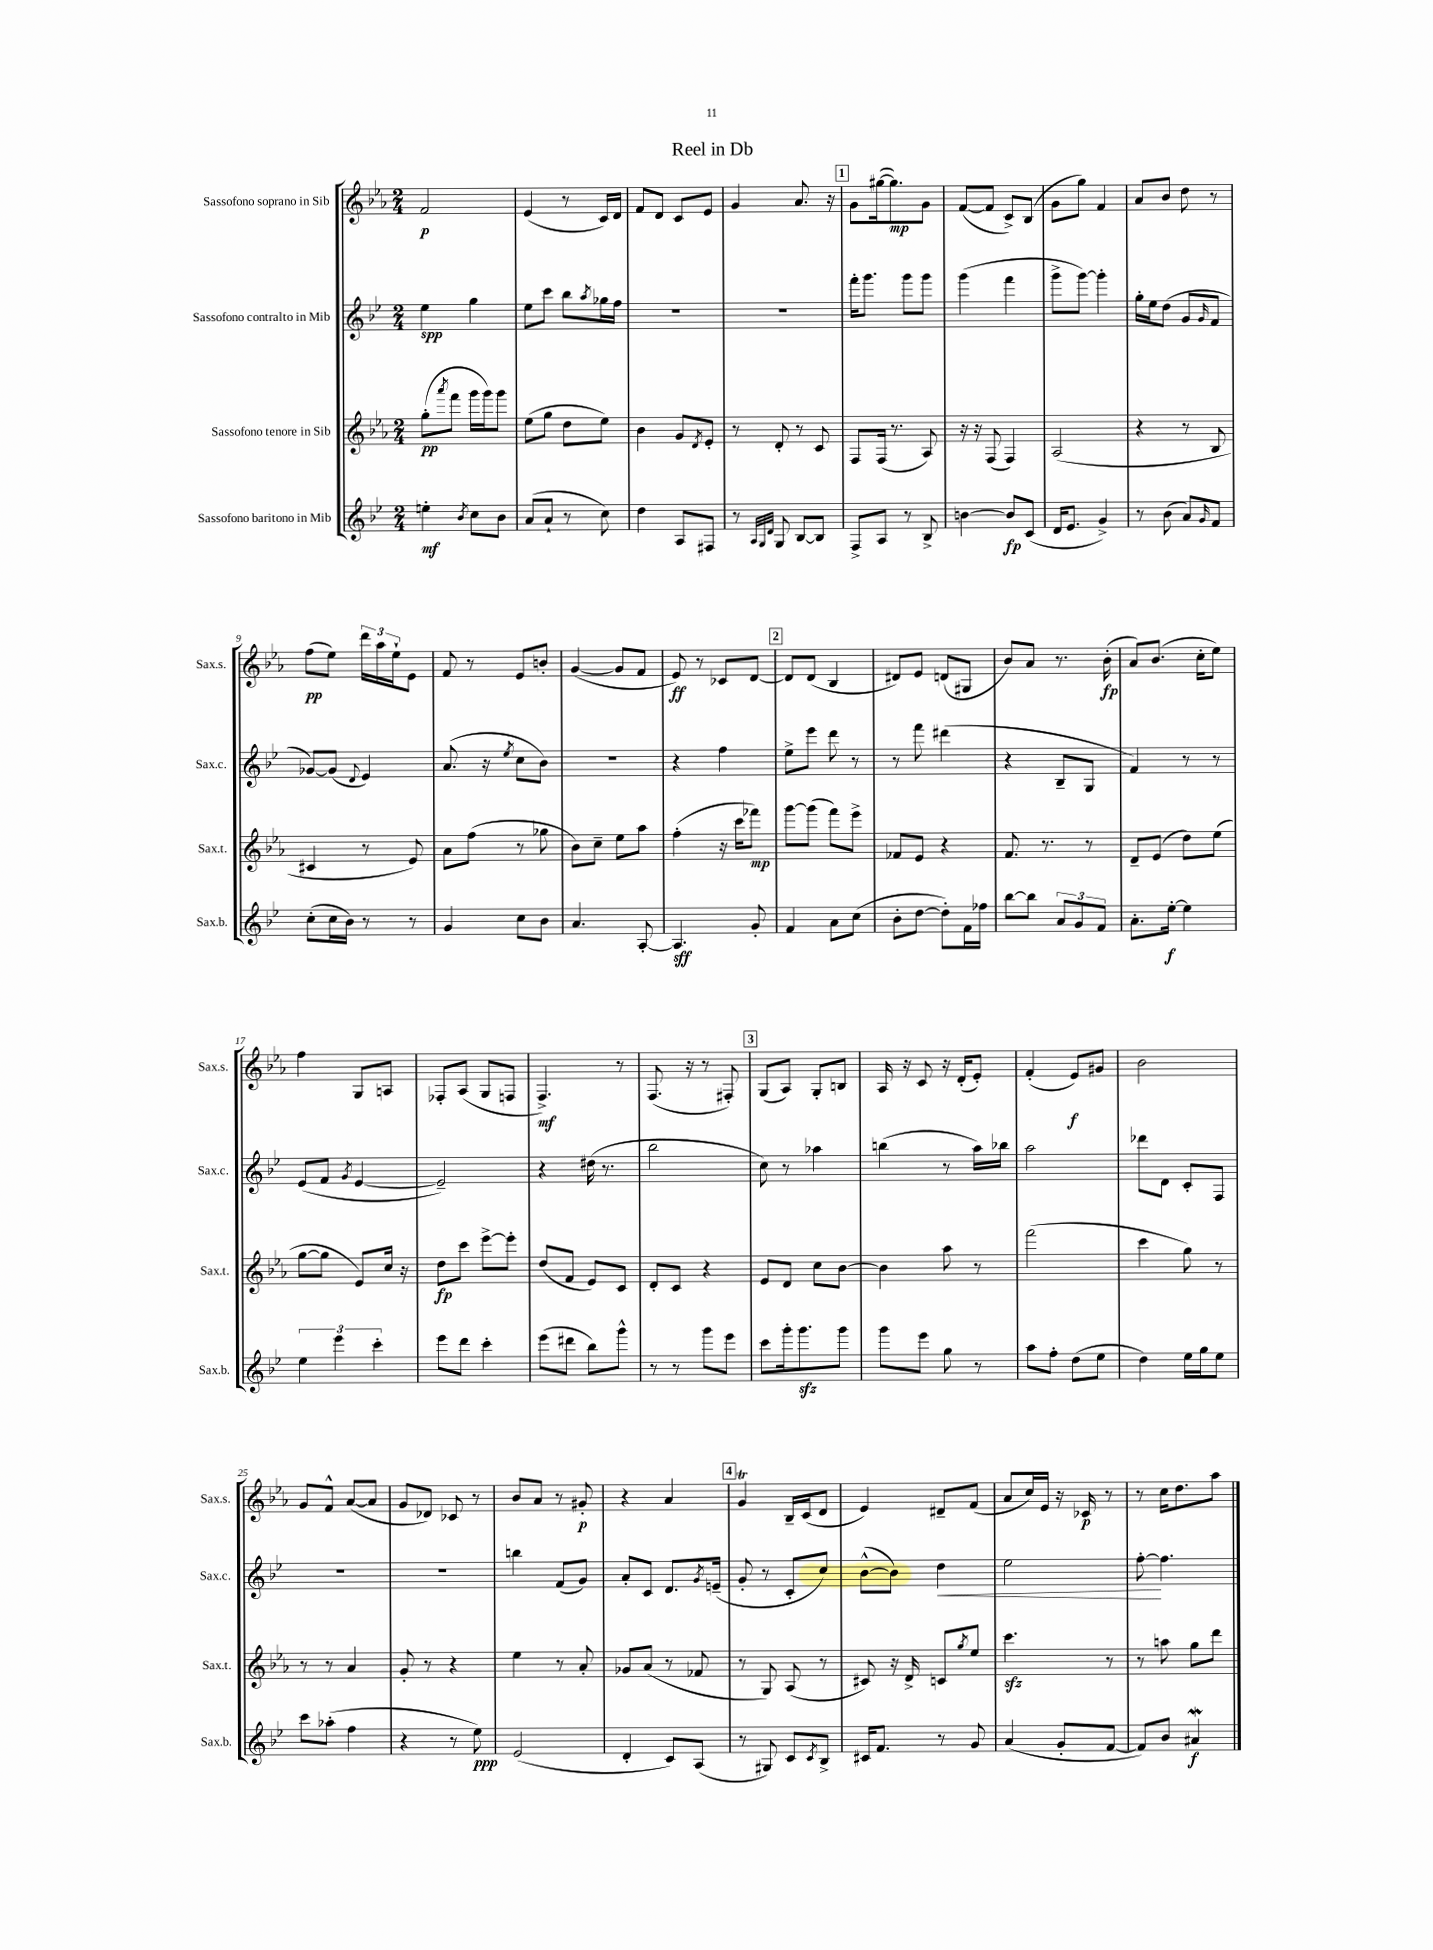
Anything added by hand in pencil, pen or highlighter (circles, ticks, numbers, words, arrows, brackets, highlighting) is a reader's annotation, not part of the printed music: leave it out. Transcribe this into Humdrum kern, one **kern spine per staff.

**kern	**dynam	**kern	**dynam	**kern	**dynam	**kern	**dynam
*part4	*part4	*part3	*part3	*part2	*part2	*part1	*part1
*staff4	*staff4	*staff3	*staff3	*staff2	*staff2	*staff1	*staff1
*I"Sassofono baritono in Mib	*	*I"Sassofono tenore in Sib	*	*I"Sassofono contralto in Mib	*	*I"Sassofono soprano in Sib	*
*I'Sax.b.	*	*I'Sax.t.	*	*I'Sax.c.	*	*I'Sax.s.	*
*clefG2	*	*clefG2	*	*clefG2	*	*clefG2	*
*k[b-e-]	*	*k[b-e-a-]	*	*k[b-e-]	*	*k[b-e-a-]	*
*M2/4	*	*M2/4	*	*M2/4	*	*M2/4	*
=1	=1	=1	=1	=1	=1	=1	=1
4een'\	mf	(8gg'\L	pp	4ee-\	spp	2f/	p
.	.	8qaaa-/	.	.	.	.	.
.	.	8fff\J	.	.	.	.	.
8qb-/	.	.	.	.	.	.	.
8cc\L	.	16ggg\LL	.	4gg\	.	.	.
.	.	16ggg\J)	.	.	.	.	.
8b-\J	.	8ggg\J	.	.	.	.	.
=2	=2	=2	=2	=2	=2	=2	=2
(8a/L	.	(8ee-\L	.	8ee-\L	.	(4e-/	.
8a`/J	.	8gg\J	.	8ccc\J	.	.	.
8r	.	8dd\L	.	8bb-\L	.	8r	.
.	.	.	.	8qaa/	.	.	.
8cc\)	.	8ee-\J)	.	16gg-X\L	.	16c/LL)	.
.	.	.	.	16ff\JJ	.	16d/JJ	.
=3	=3	=3	=3	=3	=3	=3	=3
4dd\	.	4b-\	.	2r	.	8f/L	.
.	.	.	.	.	.	8d/J	.
8A/L	.	8g/L	.	.	.	8c/L	.
.	.	8qd/	.	.	.	.	.
8F#X/J	.	8e-'/J	.	.	.	8e-/J	.
=4	=4	=4	=4	=4	=4	=4	=4
8r	.	8r	.	2r	.	4g/	.
32qqA/LLL	.	.	.	.	.	.	.
32qqG/	.	.	.	.	.	.	.
32qqd/JJJ	.	.	.	.	.	.	.
8G/	.	8d'/	.	.	.	.	.
[8B-/L	.	8r	.	.	.	8.a-/	.
8B-/J]	.	8c/	.	.	.	.	.
.	.	.	.	.	.	16r	.
!!LO:REH:place=s1:t=1
=5	=5	=5	=5	=5	=5	=5	=5
8F^/L	.	8F/L	.	16fff'\KL	.	8g\L	.
.	.	.	.	8.ggg\J	.	.	.
8A/J	.	(16F/Jk	.	.	.	([16gg#X\k	.
.	.	8.r	.	.	.	8.gg#\])	mp
8r	.	.	.	8ggg\L	.	.	.
8B-^/	.	8A-/)	.	8ggg\J	.	8g\J	.
=6	=6	=6	=6	=6	=6	=6	=6
[4bn\	.	16r	.	(4ggg\	.	([8f/L	.
.	.	16r	.	.	.	.	.
.	.	(8F/	.	.	.	8f/J]	.
8b/L]	fp	4F/)	.	4fff\	.	8c^/L)	.
(8c/J	.	.	.	.	.	(8B-/J	.
=7	=7	=7	=7	=7	=7	=7	=7
16d/KL	.	(2A-/	.	8ggg^\L	.	8g\L	.
8.e-/J	.	.	.	.	.	.	.
.	.	.	.	[8ggg\J)	.	8gg\J)	.
4g^/)	.	.	.	4ggg'\]	.	4f/	.
=8	=8	=8	=8	=8	=8	=8	=8
8r	.	4r	.	16gg'\LL	.	8a-/L	.
.	.	.	.	16ee-\J	.	.	.
(8b-\	.	.	.	(8dd\J	.	8b-/J	.
8a/L)	.	8r	.	8g/L	.	8dd\	.
16qqg/	.	.	.	16qqg/	.	.	.
8f/J	.	8B-/	.	8f/J	.	8r	.
!!LO:LB:g=z
=9	=9	=9	=9	=9	=9	=9	=9
(8cc'\L	.	4c#X/	.	[8g-X/L)	.	(8ff\L	pp
16cc\L	.	.	.	(8g-/J]	.	8ee-\J)	.
16b-\JJ)	.	.	.	.	.	.	.
.	.	.	.	8qqd/	.	.	.
8r	.	8r	.	4e-/)	.	24ddd\LL	.
.	.	.	.	.	.	24aa-\	.
.	.	.	.	.	.	24ee-`\J	.
8r	.	8e-/)	.	.	.	8e-\J	.
=10	=10	=10	=10	=10	=10	=10	=10
4g/	.	8a-\L	.	(8.a/	.	8f/	.
.	.	(8ff\J	.	.	.	8r	.
.	.	.	.	16r	.	.	.
.	.	.	.	8qee-/	.	.	.
8cc\L	.	8r	.	8cc\L	.	8e-/L	.
8b-\J	.	8gg-X\	.	8b-\J)	.	8bn'/J	.
=11	=11	=11	=11	=11	=11	=11	=11
4.a/	.	8b-\L)	.	2r	.	([4g/	.
.	.	8cc~\J	.	.	.	.	.
.	.	8ee-\L	.	.	.	8g/L]	.
[8A'/	.	8aa-\J	.	.	.	8f/J	.
=12	=12	=12	=12	=12	=12	=12	=12
4.A/]	sff	(4ff'\	.	4r	.	8e-/)	ff
.	.	.	.	.	.	8r	.
.	.	16r	.	4ff\	.	8c-X/L	.
.	.	16ccc\KL	.	.	.	.	.
8g'/	.	8fff-X\J)	mp	.	.	[8d/J	.
!!LO:REH:place=s1:t=2
=13	=13	=13	=13	=13	=13	=13	=13
4f/	.	[8ggg\L	.	8ee-^\L	.	8d/L]	.
.	.	(8ggg\J]	.	8eee-\J	.	(8d/J	.
8a\L	.	8fff\L)	.	8ddd\	.	4B-/	.
(8cc\J	.	8eee-^\J	.	8r	.	.	.
=14	=14	=14	=14	=14	=14	=14	=14
8b-'\L	.	8f-X/L	.	8r	.	8d#X/L)	.
[8dd\J	.	8e-/J	.	8fff\	.	8e-/J	.
8dd'\L])	.	4r	.	(4ddd#X\	.	(8dn/L	.
16f\L	.	.	.	.	.	8G#X/J	.
16ff-X\JJ	.	.	.	.	.	.	.
=15	=15	=15	=15	=15	=15	=15	=15
[8bb-\L	.	8.f/	.	4r	.	8b-/L)	.
8bb-\J]	.	.	.	.	.	8a-/J	.
.	.	8.r	.	.	.	.	.
12a/L	.	.	.	8B-~/L	.	8.r	.
12g/	.	.	.	.	.	.	.
.	.	8r	.	8G/J	.	.	.
12f/J	.	.	.	.	.	.	.
.	.	.	.	.	.	(16b-'\	fp
=16	=16	=16	=16	=16	=16	=16	=16
8.a'\L	.	8d~/L	.	4f/)	.	8a-/L)	.
.	.	(8e-/J	.	.	.	(8.b-/J	.
[16ee-'\Jk	f	.	.	.	.	.	.
4ee-\]	.	8dd\L)	.	8r	.	.	.
.	.	.	.	.	.	16cc'\KL	.
.	.	(8ee-\J	.	8r	.	8ee-\J)	.
!!LO:LB:g=z
=17	=17	=17	=17	=17	=17	=17	=17
6ee-\	.	[8gg\L	.	(8e-/L	.	4ff\	.
.	.	8gg\J]	.	8f/J	.	.	.
6eee-\	.	.	.	.	.	.	.
.	.	.	.	8qg/	.	.	.
.	.	8e-/L)	.	[4e-/	.	8G/L	.
6ccc'\	.	.	.	.	.	.	.
.	.	16cc/Jk	.	.	.	8An/J	.
.	.	16r	.	.	.	.	.
=18	=18	=18	=18	=18	=18	=18	=18
8eee-\L	.	8dd\L	fp	2e-~/])	.	8F-X'/L	.
8ddd\J	.	8ccc\J	.	.	.	(8A-/J	.
4ccc'\	.	[8eee-^\L	.	.	.	8G/L	.
.	.	8eee-'\J]	.	.	.	8Fn/J	.
=19	=19	=19	=19	=19	=19	=19	=19
(8eee-\L	.	(8dd/L	.	4r	.	4.F^/)	mf
8ddd#X\J	.	8f/J	.	.	.	.	.
8bb-\L)	.	8e-/L)	.	(16dd#X\	.	.	.
.	.	.	.	8.r	.	.	.
8ggg^^\J	.	8c/J	.	.	.	8r	.
=20	=20	=20	=20	=20	=20	=20	=20
8r	.	8d'/L	.	2bb-\	.	(8.F/	.
8r	.	8c/J	.	.	.	.	.
.	.	.	.	.	.	16r	.
8ggg\L	.	4r	.	.	.	8r	.
8eee-\J	.	.	.	.	.	8F#X'/)	.
!!LO:REH:place=s1:t=3
=21	=21	=21	=21	=21	=21	=21	=21
8ccc\L	.	8e-/L	.	8cc\)	.	(8G/L	.
16ggg'\k	.	8d/J	.	8r	.	8A-/J)	.
8.gggzz\	.	.	.	.	.	.	.
.	.	8cc\L	.	4aa-X\	.	8G'/L	.
8ggg\J	.	[8b-\J	.	.	.	8Bn/J	.
=22	=22	=22	=22	=22	=22	=22	=22
8ggg\L	.	4b-\]	.	(4bbn\	.	16A-/	.
.	.	.	.	.	.	16r	.
8eee-\J	.	.	.	.	.	8c/	.
8gg\	.	8aa-\	.	8r	.	16r	.
.	.	.	.	.	.	(16d'/KL	.
8r	.	8r	.	16aa\LL)	.	8e-'/J)	.
.	.	.	.	16bb-X\JJ	.	.	.
=23	=23	=23	=23	=23	=23	=23	=23
8aa\L	.	(2fff\	.	2aa\	.	(4f'/	.
8ff'\J	.	.	.	.	.	.	.
(8dd\L	.	.	.	.	.	8e-/L)	f
8ee-\J	.	.	.	.	.	8g#X/J	.
=24	=24	=24	=24	=24	=24	=24	=24
4dd\)	.	4ccc\	.	8ddd-X\L	.	2b-\	.
.	.	.	.	8d\J	.	.	.
16ee-\LL	.	8gg\)	.	8c'/L	.	.	.
16gg\J	.	.	.	.	.	.	.
8ee-\J	.	8r	.	8F/J	.	.	.
!!LO:LB:g=z
=25	=25	=25	=25	=25	=25	=25	=25
8ccc\L	.	8r	.	2r	.	8g/L	.
(8aa-X'\J	.	8r	.	.	.	8f^^/J	.
4ff\	.	4a-/	.	.	.	([8a-/L	.
.	.	.	.	.	.	8a-/J]	.
=26	=26	=26	=26	=26	=26	=26	=26
4r	.	8g'/	.	2r	.	8g/L	.
.	.	8r	.	.	.	8d-X/J)	.
8r	.	4r	.	.	.	8c-X/	.
8ee-\)	ppp	.	.	.	.	8r	.
=27	=27	=27	=27	=27	=27	=27	=27
(2e-/	.	4ee-\	.	4bbn\	.	8b-/L	.
.	.	.	.	.	.	8a-/J	.
.	.	8r	.	(8f/L	.	8r	.
.	.	8a-'/	.	8g/J)	.	8g#X'/	p
=28	=28	=28	=28	=28	=28	=28	=28
4d'/	.	8g-X/L	.	8a'/L	.	4r	.
.	.	(8a-/J	.	8c/J	.	.	.
8c/L)	.	8r	.	8.d/L	.	4a-/	.
(8A/J	.	8f-X/	.	.	.	.	.
.	.	.	.	8qg/	.	.	.
.	.	.	.	(16en~/Jk	.	.	.
!!LO:REH:place=s1:t=4
=29	=29	=29	=29	=29	=29	=29	=29
8r	.	8r	.	8g'/	.	4gt/	.
8G#X/)	.	8G/)	.	8r	.	.	.
8c/L	.	(8A-/	.	8c'/L	.	16B-~/LL	.
.	.	.	.	.	.	(16c/J	.
8qc/	.	.	.	.	.	.	.
8B-^/J	.	8r	.	8cc/J)	.	8d/J	.
=30	=30	=30	=30	=30	=30	=30	=30
16c#X/KL	.	8c#X/)	.	([8b-^^\L	.	4e-/)	.
8.f/J	.	.	.	.	.	.	.
.	.	16r	.	8b-\J])	.	.	.
.	.	16d^/	.	.	.	.	.
!	!	!	!	!	!LO:HP:b	!	!
8r	.	8cn/L	.	4dd\	<	8d#X~/L	.
.	.	8qgg/	.	.	.	.	.
8g/	.	8ee-/J	.	.	.	(8f/J	.
=31	=31	=31	=31	=31	=31	=31	=31
(4a/	.	4.ccczz\	.	2ee-\	.	8a-/L	.
.	.	.	.	.	.	16cc/L)	.
.	.	.	.	.	.	16e-/JJ	.
8g'/L	.	.	.	.	.	16r	.
.	.	.	.	.	.	16c-X/	p
[8f/J	.	8r	.	.	.	8r	.
=32	=32	=32	=32	=32	=32	=32	=32
8f/L])	.	8r	.	[8ff'\	.	8r	.
8b-/J	.	8aan\	.	4.ff\]	[	16cc\KL	.
.	.	.	.	.	.	8.dd\	.
4a#XW/	f	8gg\L	.	.	.	.	.
.	.	8ddd\J	.	.	.	8aa-\J	.
==	==	==	==	==	==	==	==
*-	*-	*-	*-	*-	*-	*-	*-
